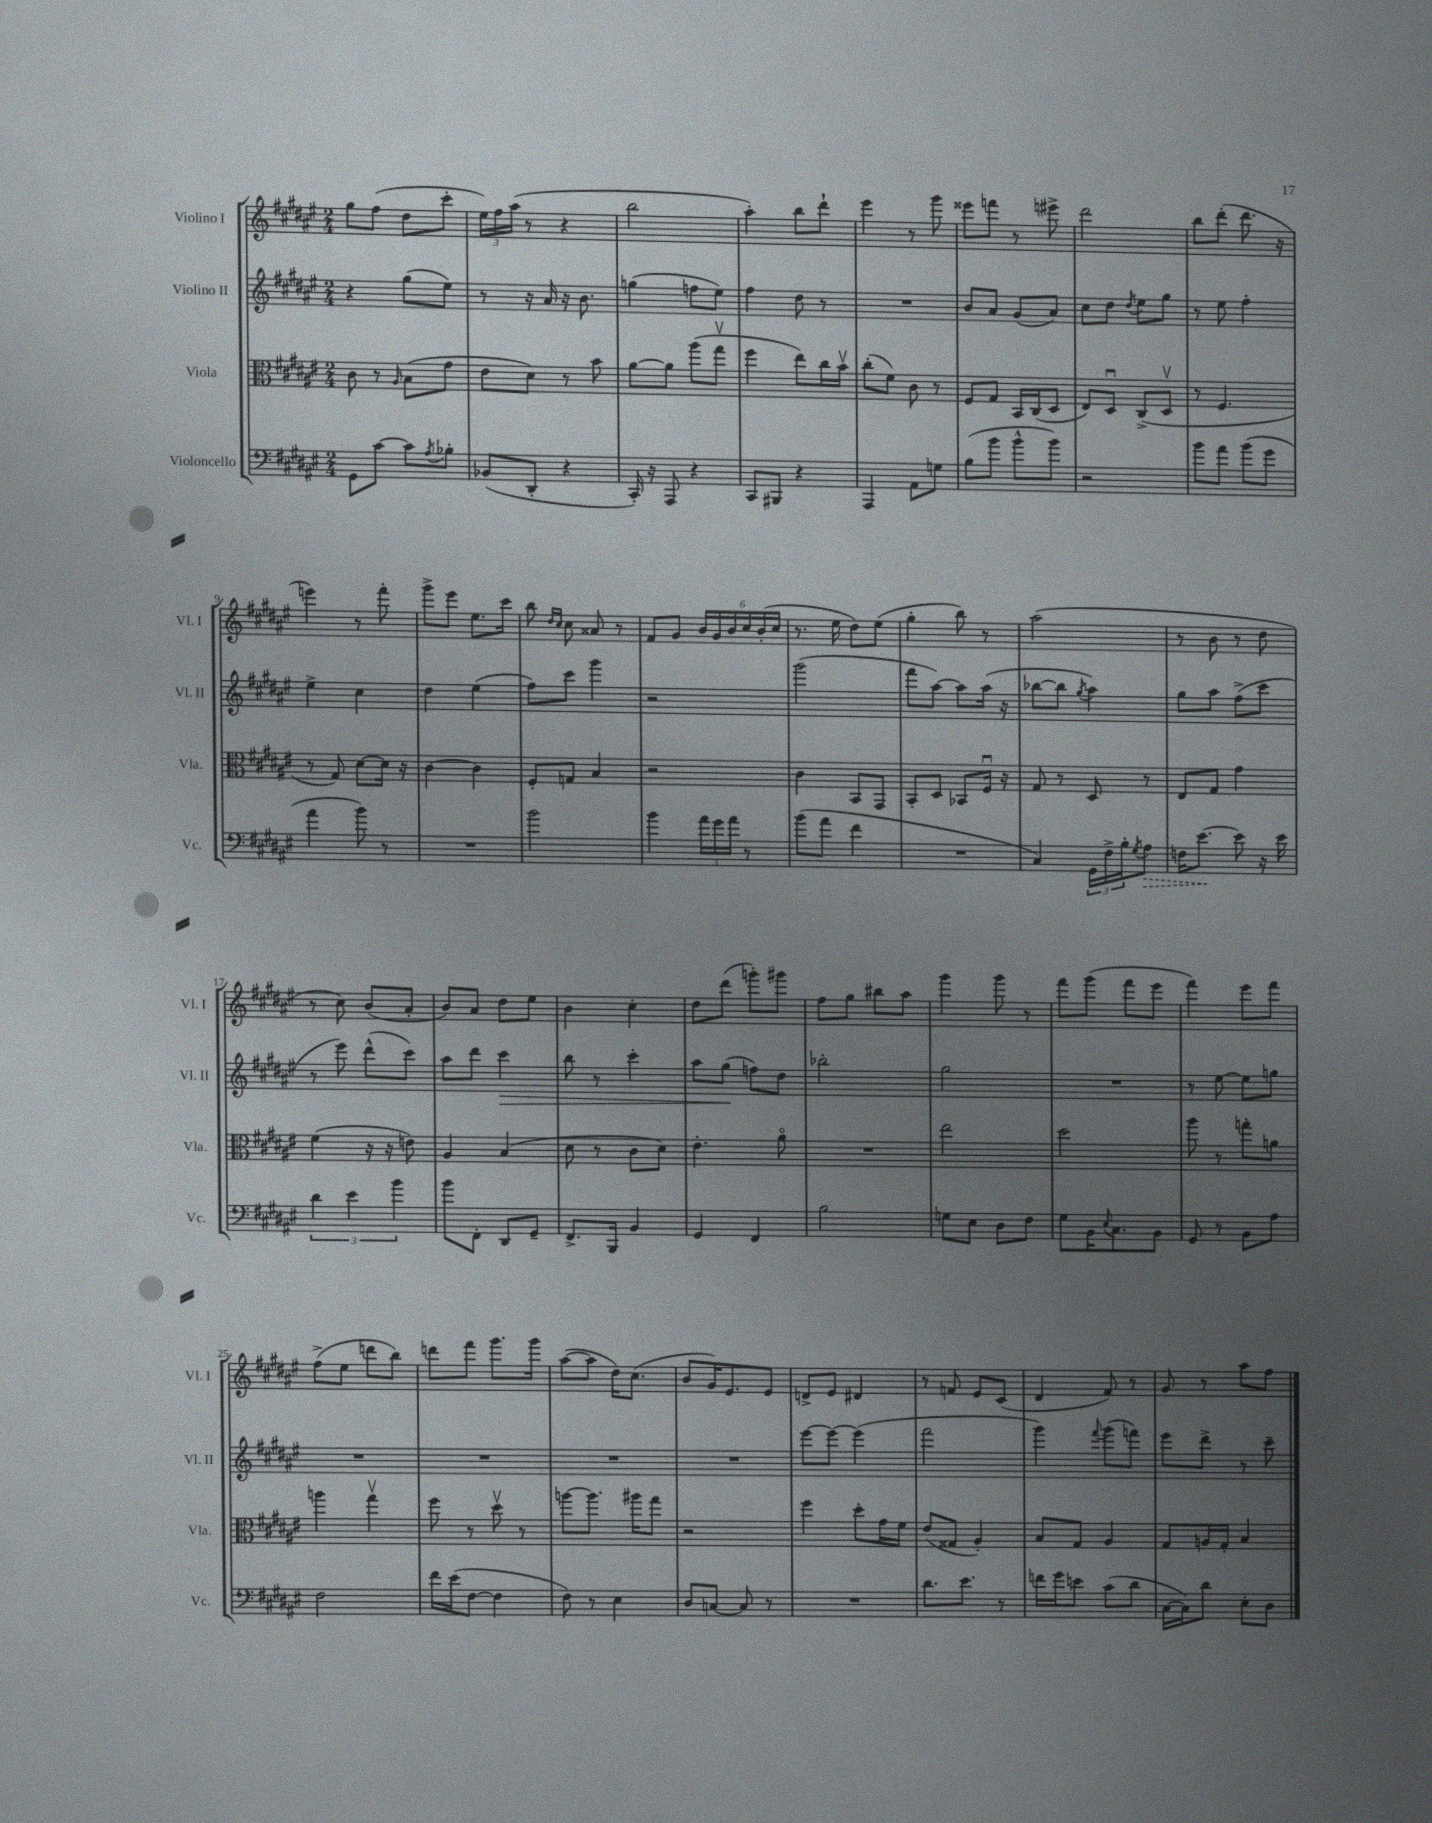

**kern	**dynam	**kern	**kern	**dynam	**kern
*part4	*part4	*part3	*part2	*part2	*part1
*staff4	*staff4	*staff3	*staff2	*staff2	*staff1
*I"Violoncello	*	*I"Viola	*I"Violino II	*	*I"Violino I
*I'Vc.	*	*I'Vla.	*I'Vl. II	*	*I'Vl. I
*clefF4	*	*clefC3	*clefG2	*	*clefG2
*k[f#c#g#d#a#e#]	*	*k[f#c#g#d#a#e#]	*k[f#c#g#d#a#e#]	*	*k[f#c#g#d#a#e#]
*M2/4	*	*M2/4	*M2/4	*	*M2/4
=1	=1	=1	=1	=1	=1
8GG#\L	.	8c#\	4r	.	8gg#\L
[8c#\J	.	8r	.	.	(8ff#\J
.	.	16qqA#/	.	.	.
8c#\L]	.	(8B\L	(8gg#\L	.	8dd#\L
8qA#/	.	.	.	.	.
8B-X'\J	.	8g#\J	8ee#\J)	.	8ccc#'\J
=2	=2	=2	=2	=2	=2
(8BB-X/L	.	8e#\L	8r	.	24ee#\LL)
.	.	.	.	.	24ff#\
.	.	.	.	.	(24aa#\JJ
8DD#'/J	.	8d#\J)	16r	.	8r
.	.	.	16a#/	.	.
4r	.	8r	16r	.	4r
.	.	.	8.b\	.	.
.	.	8b\	.	.	.
=3	=3	=3	=3	=3	=3
16CC#'/)	.	[8a#\L	(4ggn\	.	2bb\
16r	.	.	.	.	.
8AAA#/	.	8a#\J]	.	.	.
4r	.	(8aa#\L	8ffn\L	.	.
.	.	8gg#v\J	8ee#\J)	.	.
=4	=4	=4	=4	=4	=4
8CC#/L	.	4ff#\	4ff#\	.	4aa#'\)
8BBB#X/J	.	.	.	.	.
4r	.	8ee#\L)	8dd#\	.	8bb\L
.	.	16cc#\L	8r	.	8ddd#`\J
.	.	16bv\JJ	.	.	.
=5	=5	=5	=5	=5	=5
4AAA#/	.	(8cc#'\L	2r	.	4eee#\
.	.	8f#\J)	.	.	.
8AA#\L	.	8c#\	.	.	8r
8Gn\J	.	8r	.	.	8ggg#\
=6	=6	=6	=6	=6	=6
(8B\L	.	8F#/L	8b/L	.	8eee##X\L
8b\J	.	8G#/J	8a#/J	.	8fffn\J
8b^^\L	.	16BB/LL	(8g#/L	.	8r
.	.	(16C#/J	.	.	.
8b\J)	.	8D#/J	8a#/J)	.	8eee#X^\
=7	=7	=7	=7	=7	=7
2r	.	8E#/L)	8cc#\L	.	2ddd#\
.	.	8D#u/J	8dd#\J	.	.
.	.	.	8qdd#/	.	.
.	.	(8C#^/L	8ee#\L	.	.
.	.	8D#v/J	8gg#\J	.	.
=8	=8	=8	=8	=8	=8
8b\L	.	8r	8r	.	8bb\L
8a#\J	.	4.F#/	8ee#\	.	(8ddd#'\J
(8b\L	.	.	4ff#'\	.	8.ddd#\
8g#\J	.	.	.	.	.
.	.	.	.	.	16r
!!LO:LB:g=z
=9	=9	=9	=9	=9	=9
4a#\	.	8r	4ee#^\	.	4eeen\)
.	.	8G#/)	.	.	.
8b\)	.	[8d#\L	4cc#\	.	8r
8r	.	16d#\Jk]	.	.	8fff#'\
.	.	16r	.	.	.
=10	=10	=10	=10	=10	=10
2r	.	[4c#\	4dd#\	.	8ggg#^\L
.	.	.	.	.	8eee#\J
.	.	4c#\]	(4ee#\	.	8.ee#\L
.	.	.	.	.	16ccc#\Jk
=11	=11	=11	=11	=11	=11
2b\	.	8F#'/L	8ff#\L)	.	8bb\
.	.	.	.	.	16qqdd#/LL
.	.	.	.	.	16qqcc#/JJ
.	.	8Gn/J	8ccc#\J	.	8cc#\
.	.	4B/	4ggg#\	.	8a##X/
.	.	.	.	.	8r
=12	=12	=12	=12	=12	=12
4b\	.	2r	2r	.	8f#/L
.	.	.	.	.	8g#/J
24a#\LL	.	.	.	.	24b/LL
24g#\	.	.	.	.	24g#/
24a#\JJ	.	.	.	.	24b/
8r	.	.	.	.	24cc#/
.	.	.	.	.	(24b'/
.	.	.	.	.	24cc#/JJ
=13	=13	=13	=13	=13	=13
(8b\L	.	4c#\	(2ggg#\	.	8.r
8a#\J	.	.	.	.	.
.	.	.	.	.	16ee#\
4f#\	.	8BB/L	.	.	8dd#\L)
.	.	8GG#/J	.	.	(8ee#\J
=14	=14	=14	=14	=14	=14
2r	.	8BB'/L	8fff#\L	.	4gg#'\
.	.	8D#/J	[8aa#\J)	.	.
.	.	8BB-X/L	8aa#\L]	.	8bb\)
.	.	16F#u/Jk	(16aa#\Jk	.	8r
.	.	16r	16r	.	.
=15	=15	=15	=15	=15	=15
4C#/)	.	8G#/	[8bb-X\L	.	(2aa#\
.	.	8r	8bb-\J]	.	.
.	.	.	8qgg#/	.	.
24GG#\LL	.	8D#/	4aa#\)	.	.
24F#^\	.	.	.	.	.
24B'\J	.	.	.	.	.
8qG#/	.	.	.	.	.
!	!LO:HP:b	!	!	!	!
8A#\J	>	8r	.	.	.
=16	=16	=16	=16	=16	=16
16Fn\KL	.	8E#/L	8gg#\L	.	8r
[8.e#\J	.	.	.	.	.
.	.	8G#/J	8aa#\J	.	8b\
8e#\]	]	4g#\	(8ff#^\L	.	8r
16r	.	.	8ccc#\J	.	8dd#\
16e#\	.	.	.	.	.
!!LO:LB:g=z
=17	=17	=17	=17	=17	=17
6d#\	.	(4f#\	8r	.	8r
.	.	.	8eee#\)	.	8cc#\)
6e#\	.	.	.	.	.
.	.	16r	(8ddd#^^\L	.	(8b/L
.	.	16r	.	.	.
6b\	.	.	.	.	.
.	.	8en\)	8ccc#\J)	.	8a#'/J
=18	=18	=18	=18	=18	=18
8b\L	.	4A#/	8aa#\L	.	8b/L)
8FF#'\J	.	.	8ddd#\J	.	8a#/J
!	!	!	!	!LO:HP:b	!
8DD#/L	.	(4B/	4ccc#\	>	8dd#\L
8GG#~/J	.	.	.	.	8ee#\J
=19	=19	=19	=19	=19	=19
8.FF#^/L	.	8d#\	8bb\	.	4b\
.	.	8r	8r	.	.
16BBB/Jk	.	.	.	.	.
4BB/	.	8c#\L	4ccc#'\	.	4cc#'\
.	.	8d#\J)	.	.	.
=20	=20	=20	=20	=20	=20
4GG#/	.	4.e#'\	8aa#\L	.	8dd#\L
.	.	.	(8gg#\J	.	(8ddd#\J
4FF#/	.	.	8ffn\L)	]	8gggn'\L)
.	.	8a#\	8dd#\J	.	8ggg#X\J
=21	=21	=21	=21	=21	=21
2B\	.	2r	2bb-X'\	.	8ff#\L
.	.	.	.	.	8gg#\J
.	.	.	.	.	8bb#X\L
.	.	.	.	.	8aa#\J
=22	=22	=22	=22	=22	=22
8Gn\L	.	2ee#\	2gg#\	.	4ggg#\
8E#\J	.	.	.	.	.
8D#\L	.	.	.	.	8ggg#\
8F#\J	.	.	.	.	8r
=23	=23	=23	=23	=23	=23
8G#\L	.	2dd#\	2r	.	8fff#\L
16BB\K	.	.	.	.	(8ggg#\J
8qqE#/	.	.	.	.	.
8.C#\	.	.	.	.	.
.	.	.	.	.	8fff#\L
8BB\J	.	.	.	.	8eee#\J
=24	=24	=24	=24	=24	=24
8GG#/	.	8aa#\	8r	.	4fff#\)
8r	.	8r	[8ee#\	.	.
8BB\L	.	8ggn'\L	8ee#\L]	.	8eee#\L
8A#\J	.	8an\J	8ggn\J	.	8fff#\J
!!LO:LB:g=z
=25	=25	=25	=25	=25	=25
2F#\	.	4aan\	2r	.	(8ff#^\L
.	.	.	.	.	8ee#\J
.	.	4gg#v\	.	.	8dddn\L
.	.	.	.	.	8bb\J)
=26	=26	=26	=26	=26	=26
16f#\LL	.	8ff#\	2r	.	8dddn\L
(16e#\J	.	.	.	.	.
[8F#\J	.	8r	.	.	8fff#\J
4F#\]	.	8dd#v\	.	.	8.ggg#\L
.	.	8r	.	.	.
.	.	.	.	.	16ggg#\Jk
=27	=27	=27	=27	=27	=27
8F#\)	.	[8aan\L	2r	.	([8aa#\L
8r	.	8.aa\J]	.	.	8aa#\J]
4E#\	.	.	.	.	16dd#\KL)
.	.	16aa#X\KL	.	.	(8.cc#\J
.	.	8gg#\J	.	.	.
=28	=28	=28	=28	=28	=28
8D#/L	.	2r	2r	.	8b/L
[8Cn/J	.	.	.	.	16g#/K)
.	.	.	.	.	8.e#/
8C/]	.	.	.	.	.
8r	.	.	.	.	8e#/J
=29	=29	=29	=29	=29	=29
2r	.	4ff#\	[8eee#\L	.	8dn^/L
.	.	.	8eee#\J_	.	8e#/J
.	.	8dd#'\L	(4eee#\]	.	4d#X/
.	.	16g#\L	.	.	.
.	.	16f#\JJ	.	.	.
=30	=30	=30	=30	=30	=30
8.d#\L	.	(8e#/L	2fff#\	.	8r
.	.	8G##X/J	.	.	8fn/
8.e#\J	.	.	.	.	.
.	.	4A#'/)	.	.	8e#/L
8r	.	.	.	.	(8c#/J
=31	=31	=31	=31	=31	=31
16fn\LL	.	8B/L	4ggg#\)	.	4d#/
16g#\J	.	.	.	.	.
8en\J	.	8G#/J	.	.	.
.	.	.	8qqfff#/	.	.
(8c#\L	.	4A#/	(8ggg#\L	.	8f#/)
8d#\J	.	.	8fffn\J)	.	8r
=32	=32	=32	=32	=32	=32
[16C#\LL	.	8G#/L	8eee#\L	.	8g#/
16C#\J])	.	.	.	.	.
8d#\J	.	16An/L	8ddd#^\J	.	8r
.	.	16G#'/JJ	.	.	.
8E#'\L	.	4B/	8r	.	8aa#\L
8D#\J	.	.	8ccc#~\	.	8ff#\J
==	==	==	==	==	==
*-	*-	*-	*-	*-	*-
